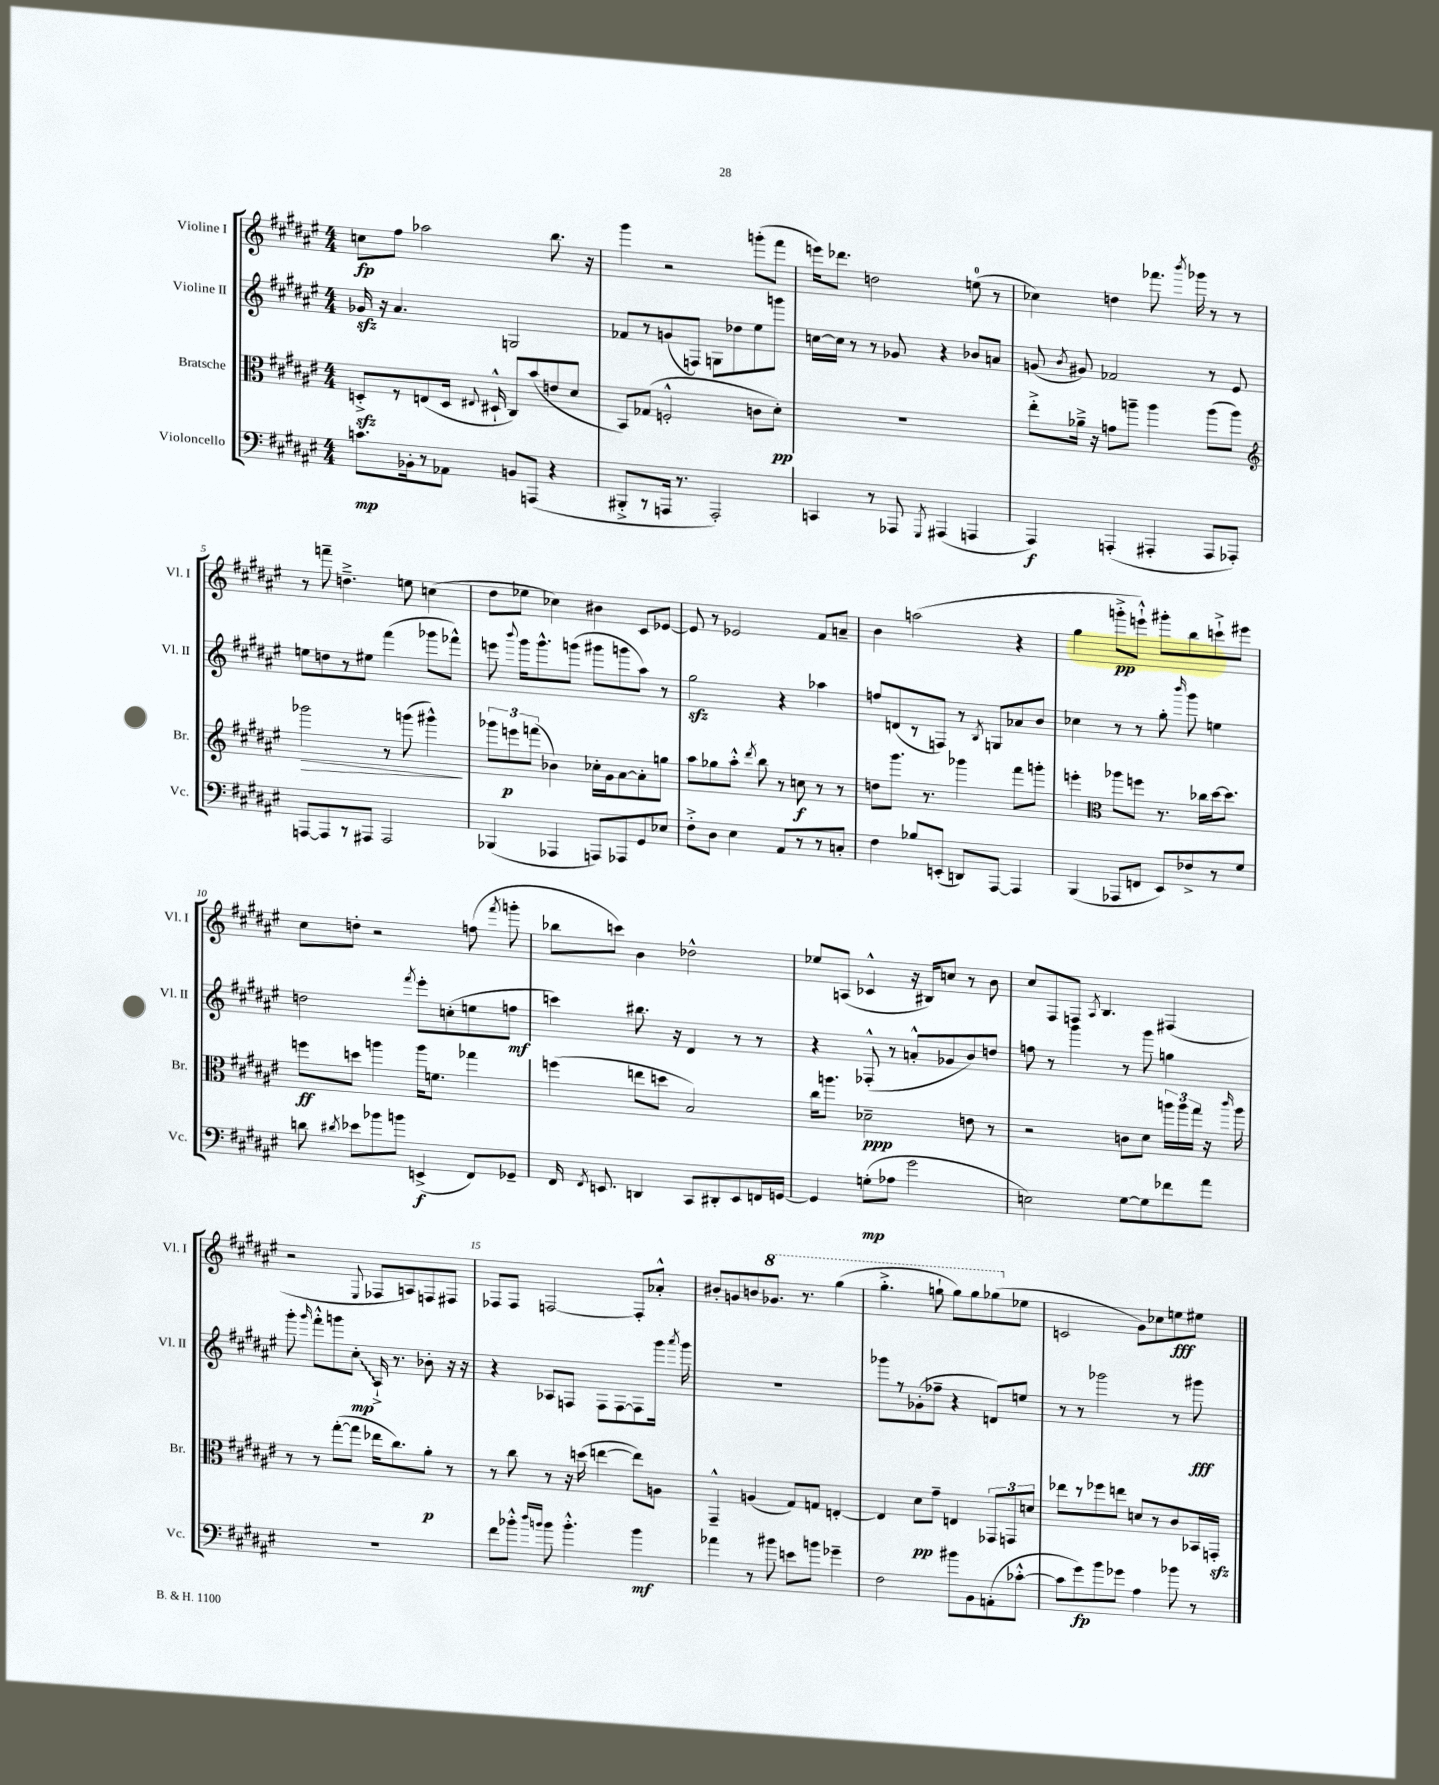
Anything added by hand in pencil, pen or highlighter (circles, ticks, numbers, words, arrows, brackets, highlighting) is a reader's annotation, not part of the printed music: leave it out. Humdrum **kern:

**kern	**kern	**kern	**kern
*staff4	*staff3	*staff2	*staff1
*clefF4	*clefC3	*clefG2	*clefG2
*k[f#c#g#d#a#e#]	*k[f#c#g#d#a#e#]	*k[f#c#g#d#a#e#]	*k[f#c#g#d#a#e#]
*M4/4	*M4/4	*M4/4	*M4/4
8.c	8D'^	16g-	8cc
.	.	16r	.
.	8r	4.a#	8ff#
16BB-'	.	.	.
8r	(8E	.	2aa-
8AA-	16D	.	.
.	8qqE#	.	.
.	16D#`^^	.	.
8BB	8C#)	2G	.
(8AAA	(8b	.	.
4r	8e	.	8.bb
.	8d#	.	.
.	.	.	16r
=	=	=	=
8BBB#'^	8BB)	8f-	4ggg#
8r	(8G-	8r	.
16AAA	2F'^^	(8g	2r
8.r	.	.	.
.	.	8F)	.
2AAA')	.	8G	.
.	.	8dd-	.
.	8c	8ee#	(8ggg'
.	8d#')	8ggg	8fff#
=	=	=	=
4CC	1r	[16cc	16eee)
.	.	16cc]	8.ddd-
.	.	8r	.
8r	.	8r	2dd
8AAA-	.	8g-	.
8qGGG#	.	.	.
(4AAA#	.	4r	.
4AAA	.	8b-	(8ee
.	.	8a	8r
=	=	=	=
4AAA#)	8ee#'^	(8g	4cc-)
.	.	8qb	.
.	16a-~^	8g#)	.
.	16r	.	.
(4AAA'	8g	2f-	4dd
.	8aa~	.	.
4AAA#'	4aa	.	8.fff-
.	.	.	8qbbb
.	.	.	16ggg-
8AAA#	(8aa	8r	8r
8AAA-')	8aa)	8e#	8r
=	=	=	=
*	*clefG2	*	*
[8AAA	2ggg-	8ee	8r
8AAA]	.	8dd	8fff~
8r	.	8r	4.dd~^
8AAA#	.	8ee#	.
2AAA#	8r	(4fff#	.
.	(8ggg	.	8ee
.	4ggg#^^)	8ggg-	(4cc
.	.	8fff-^^)	.
=	=	=	=
(4BBB-	12ggg-	8eee	8dd#
.	12eee	.	.
.	.	8qqbbb	.
.	.	16ggg#	8ee-
.	(12fff	.	.
.	.	8.ggg#^^	.
4AAA-	4b-)	.	4cc-)
.	.	(8ggg	.
8AAA)	16cc-'	8ggg#	4b#
.	16g#	.	.
8AAA-	[8a#	8ggg	.
8GG#	8a#']	8aa#)	8c#
8E-	8gg	8r	[8e-
=	=	=	=
8F#'^	8aa#	2gg#	8e-]
8D#	8gg-	.	8r
4E#	8aa#'^^	.	2e-
.	8qddd#	.	.
.	8bb	.	.
8AA#	8r	4r	.
8r	8cc	.	.
8r	8r	4aa-	8f#
8C'	8r	.	8a~
=	=	=	=
4F#	8dd	8ff	4b
.	8.ggg#	(8d	.
8B-	.	8r	(2aa
.	8.r	.	.
(8EE'	.	8F)	.
8DD)	4ggg-	8r	.
.	.	8qB	.
[8AAA#	.	8G	.
4AAA#]	8fff#	8a-	4r
.	8ggg'	8b	.
=	=	=	=
(4BBB	4eee'	4cc-	4gg#
*	*clefC3	*	*
8AAA-	8aa-	8r	8ggg'^
8FF	8ff	8r	8eee`^^)
8EE#)	8.r	8gg#'	8ggg#'
.	.	16qqbbb	.
8F-^	.	8ggg#	8bb
.	16cc-	.	.
8r	[16dd#	4ee	8ccc`^
.	8.dd#]	.	.
8G#	.	.	8eee#
=	=	=	=
8d	8ff	2dd	8cc#
8qd#	.	.	.
8e-	8dd	.	8dd'
8b-	4aa	.	2r
8b	.	.	.
.	.	8qfff#	.
(4EE^	16aa	8eee#'	.
.	8.f	.	.
.	.	(8cc'	.
8FF#)	4gg-	8ee	(8ff
.	.	.	8qfff#
8GG-~	.	8ff	8ggg'
=	=	=	=
16FF#	(4ff	4ccc)	8bb-
8qFF#	.	.	.
8.EE	.	.	.
.	.	.	8ccc)
4DD	8ee	8.bb#	4b
.	8dd	.	.
.	.	16r	.
8CC#	2B)	4d#	2dd-^^
8DD#'	.	.	.
8EE	.	8r	.
16FF	.	8r	.
[16GG	.	.	.
=	=	=	=
4GG]	16cc#	4r	8ee-
.	8.aa	.	.
.	.	.	(8A
(8G'	2d-~	(8F-'^^	4c-^^
8A-	.	8r	.
2g#	.	8a'^^	16r
.	.	.	16B#)
.	.	8g-	8cc
.	8e	8b)	8r
.	8r	8dd	8b
=	=	=	=
2E)	2r	8ff	8cc#
.	.	8r	8F#
.	.	4ggg#	8F
.	.	.	8qA#
.	.	.	4.B
[8G#	8c	8r	.
8G#]	8d#	8ggg#	.
8f-	24aa	4gg	(4F#
.	24aa	.	.
.	24gg#	.	.
8a#	16r	.	.
.	16qqccc#	.	.
.	16aa	.	.
=	=	=	=
1r	8r	8ggg#'	2r
.	.	16qqggg#	.
.	8r	8fff#'^^	.
.	([8gg#'	8ggg	.
.	8gg#]	8cc#'	.
.	.	.	8qqE#
.	16ee-	16A#`^	8F-
.	8.cc#)	8.r	.
.	.	.	8A)
.	8a#'	8b-'	8F
.	8r	16r	8F#
.	.	16r	.
=	=	=	=
8f#	8r	4r	8F-
8b-'^^	8cc#	.	8F-
16qqdd#	.	.	.
16qqb	.	.	.
8b	8r	8A-	[2F
4.b'^^	16r	8F	.
.	(16dd	.	.
.	[4ee	8F	.
.	.	[8F	.
4b	8ee])	8F]	8F']
.	8A	16ggg#	8a-'^^
.	.	8qaaa#	.
.	.	16ggg#	.
=	=	=	=
4a-	4GG#~^^	1r	8b#'
.	.	.	8g
8r	(4A	.	8b
8b#	.	.	8.gg-
8e	8G#)	.	.
.	.	.	8.r
8b	8G	.	.
4g-~	[4E'	.	(4ggg#
=	=	=	=
2F#	4E]	8ggg-	4.ggg#'^
.	.	8r	.
.	8d#	(8g-'	.
.	8g#~	8ff-~	8ggg`
8b#	4E	4r	8ggg)
8BB	.	.	8ggg
(8AA'	12GG-	8d)	(8ggg-
.	12GG	.	.
[8c-'^^	.	8ee	8ee-
.	12d	.	.
=	=	=	=
8c-]	8ee-	8r	2c
8g#)	8r	8r	.
8b	8ff-	2ggg-	.
8g-	8ee	.	.
4A#	8d	.	8g#)
.	8r	.	8cc-
8b-	8c#	8r	8ee
8r	16BB-	8ggg#	8ee#
.	16GG'	.	.
==	==	==	==
*-	*-	*-	*-
